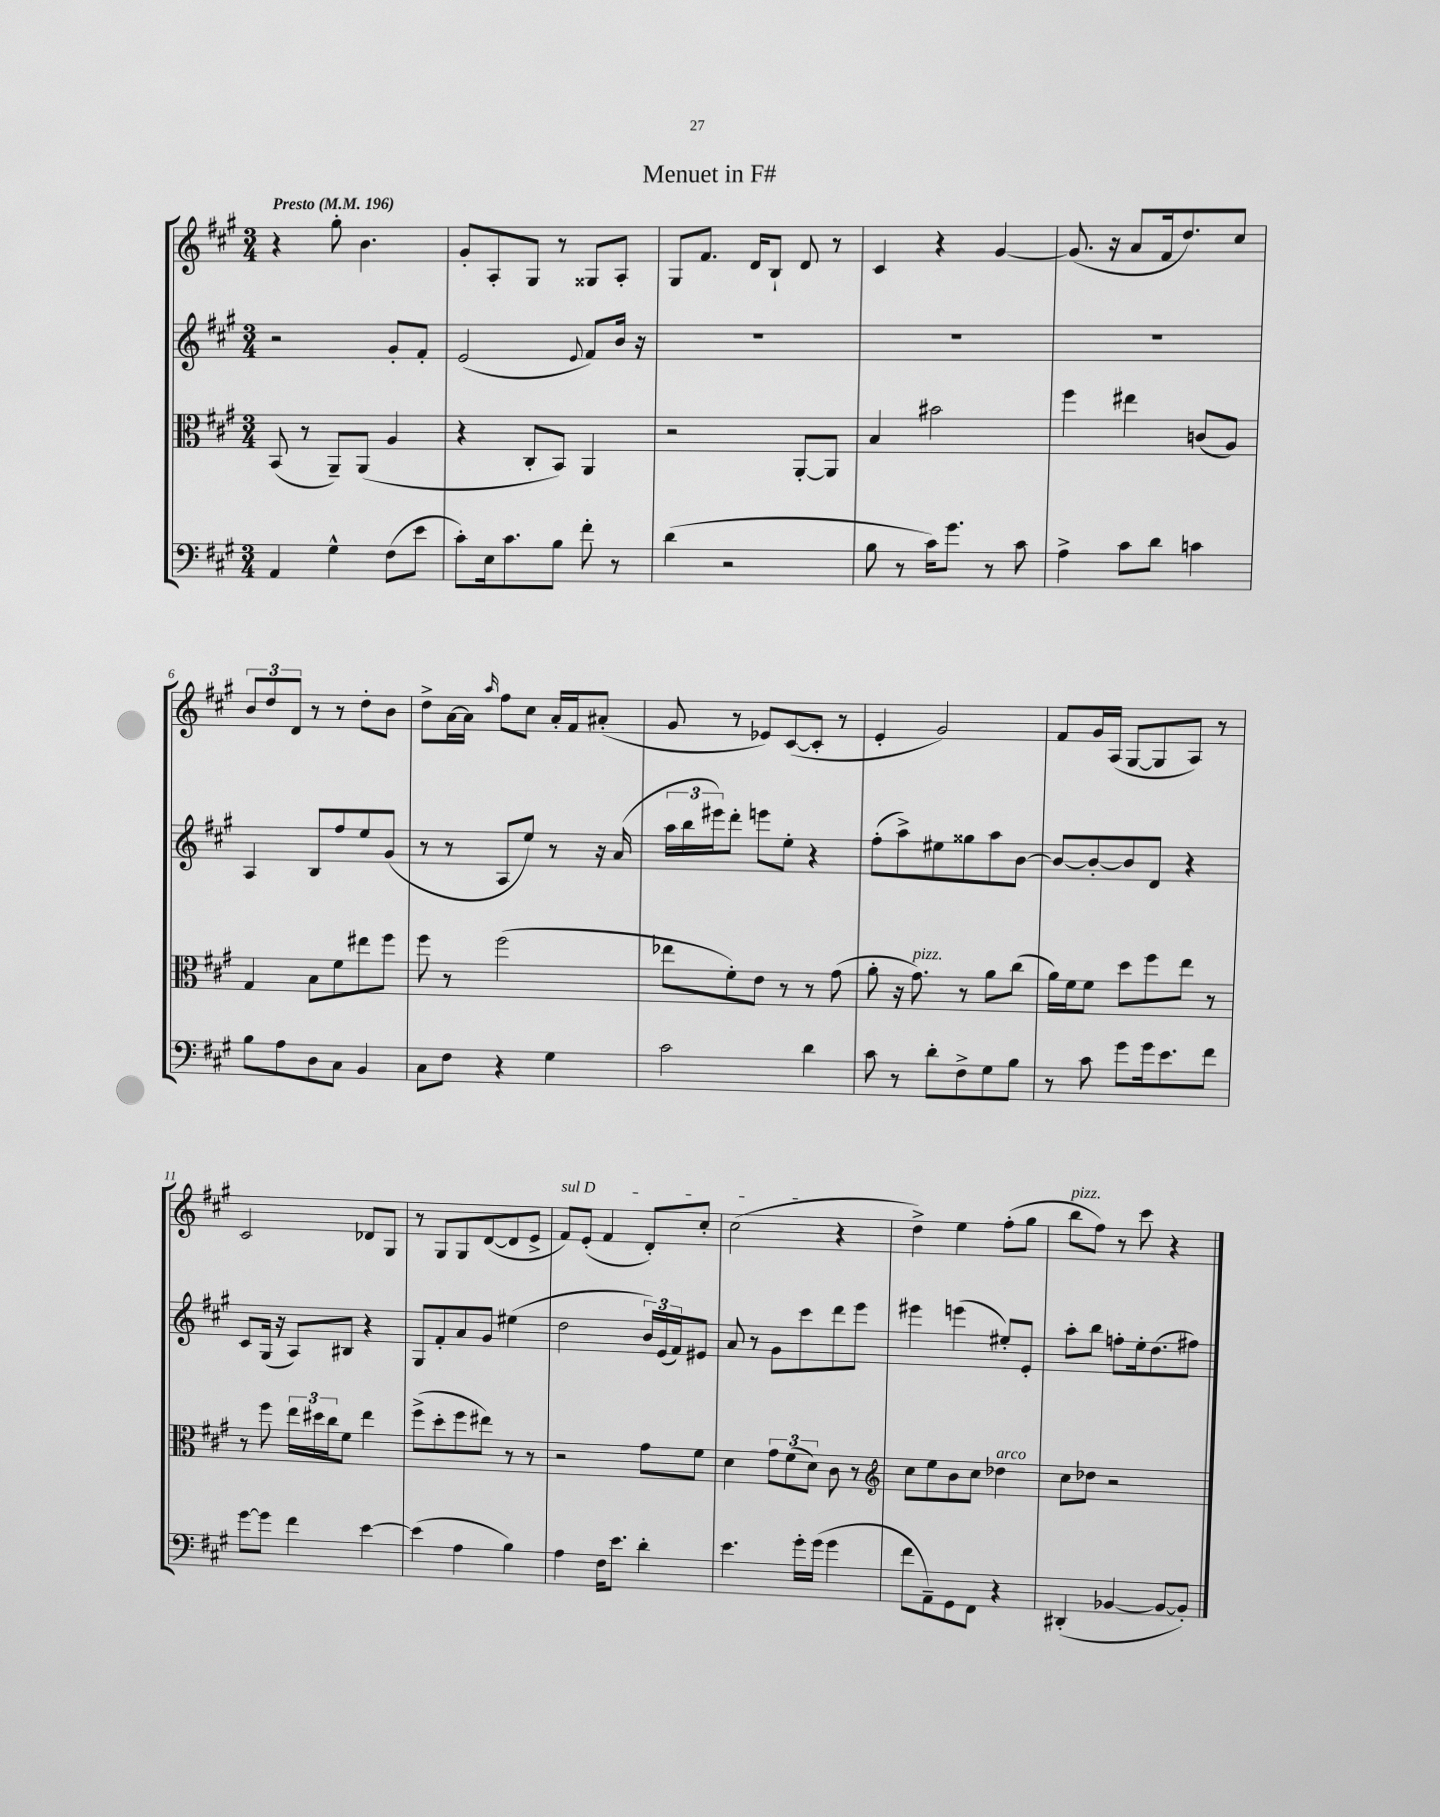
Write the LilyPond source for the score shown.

\header { title = "Menuet in F#" }
<<
\new StaffGroup <<
\new Staff = "s0" {
    \clef treble \key a \major \numericTimeSignature \time 3/4 \tempo "Presto" 4 = 196
    r4 gis''8-. b'4. |
    gis'8-. a8-. gis8 r8 gisis8 a8-. |
    gis8 fis'8. d'16 b8-! d'8 r8 |
    cis'4 r4 gis'4~ |
    gis'8.( r16 a'8 fis'16 d''8.) cis''8 |
    \tuplet 3/2 { b'8 d''8 d'8 } r8 r8 d''8-. b'8 |
    d''8-> a'16~ a'16 \grace { a''16 } fis''8 cis''8 a'16-. fis'16 ais'8-.( |
    gis'8 r8 ees'8) cis'8~( cis'8-. r8 |
    e'4-. gis'2) |
    fis'8 gis'16 a16( gis8~ gis8 a8) r8 |
    cis'2 des'8 gis8 |
    r8 gis8 gis8 d'8~( d'8 e'8-> |
    \once \override TextSpanner.bound-details.left.text = \markup { \italic "sul D" } fis'8\startTextSpan) e'8-.( fis'4 d'8-.) cis''8-. |
    cis''2\stopTextSpan( r4 |
    d''4->) e''4 fis''8-.( gis''8 |
    b''8^\markup { \italic "pizz." } fis''8) r8 cis'''8 r4 \bar "|." |
}
\new Staff = "s1" {
    \clef treble \key a \major \numericTimeSignature \time 3/4
    r2 gis'8-. fis'8-. |
    e'2( \appoggiatura { e'8 } fis'8) b'16 r16 |
    R2. |
    R2. |
    R2. |
    a4 b8 fis''8 e''8 gis'8( |
    r8 r8 a8 e''8) r8 r16 a'16( |
    \tuplet 3/2 { a''16 b''16 eis'''16) } d'''8-. e'''8 e''8-. r4 |
    fis''8-.( a''8->) eis''8 gisis''8 a''8 b'8~ |
    b'8~ b'8~-. b'8 d'8 r4 |
    cis'8 gis16( r16 a8) bis8 r4 |
    gis8 fis'8-. a'8 gis'8 eis''4( |
    d''2 \tuplet 3/2 { b'16) e'16( fis'16) } eis'8 |
    a'8 r8 gis'8 cis'''8 d'''8 e'''8 |
    eis'''4 e'''4( eis''8-.) e'8-. |
    a''8-. b''8 f''8-. e''16-. d''8.( fis''8) \bar "|." |
}
\new Staff = "s2" {
    \clef alto \key a \major \numericTimeSignature \time 3/4
    b,8( r8 a,8--) a,8( a4 |
    r4 cis8-. b,8) a,4 |
    r2 a,8~-. a,8 |
    b4 bis'2 |
    fis''4 eis''4 c'8( a8) |
    gis4 b8 fis'8 eis''8 fis''8 |
    fis''8 r8 fis''2( |
    ees''8 fis'8-.) e'8 r8 r8 gis'8( |
    a'8-. r16 gis'8.^\markup { \italic "pizz." }) r8 a'8 cis''8( |
    a'16) fis'16 fis'8 d''8 fis''8 e''8 r8 |
    r8 fis''8 \tuplet 3/2 { e''16 dis''16 cis''16 } fis'8 e''4 |
    fis''8->( d''8-. fis''8 eis''8) r8 r8 |
    r2 gis'8 fis'8 |
    d'4 \tuplet 3/2 { gis'8 fis'8( d'8) } cis'8 r8 |
    \clef treble cis''8 e''8 b'8 cis''8 des''4^\markup { \italic "arco" } |
    cis''8 des''8 r2 \bar "|." |
}
\new Staff = "s3" {
    \clef bass \key a \major \numericTimeSignature \time 3/4
    a,4 gis4-^ fis8( e'8 |
    cis'8-.) e16 cis'8. b8 fis'8-. r8 |
    d'4( r2 |
    b8 r8 cis'16) gis'8. r8 cis'8 |
    a4-> cis'8 d'8 c'4 |
    b8 a8 d8 cis8 b,4 |
    cis8 fis8 r4 gis4 |
    cis'2 d'4 |
    cis'8 r8 d'8-. fis8-> gis8 b8 |
    r8 cis'8 gis'8 gis'16 e'8. fis'8 |
    gis'8~ gis'8 fis'4 e'4~ |
    e'4( a4 b4) |
    a4 fis16 e'8. d'4-. |
    e'4. gis'16-. gis'16( gis'4 |
    fis'8 a,8--) gis,8 fis,8 r4 |
    dis,4-.( bes,4~ bes,8~ bes,8-.) \bar "|." |
}
>>
>>
